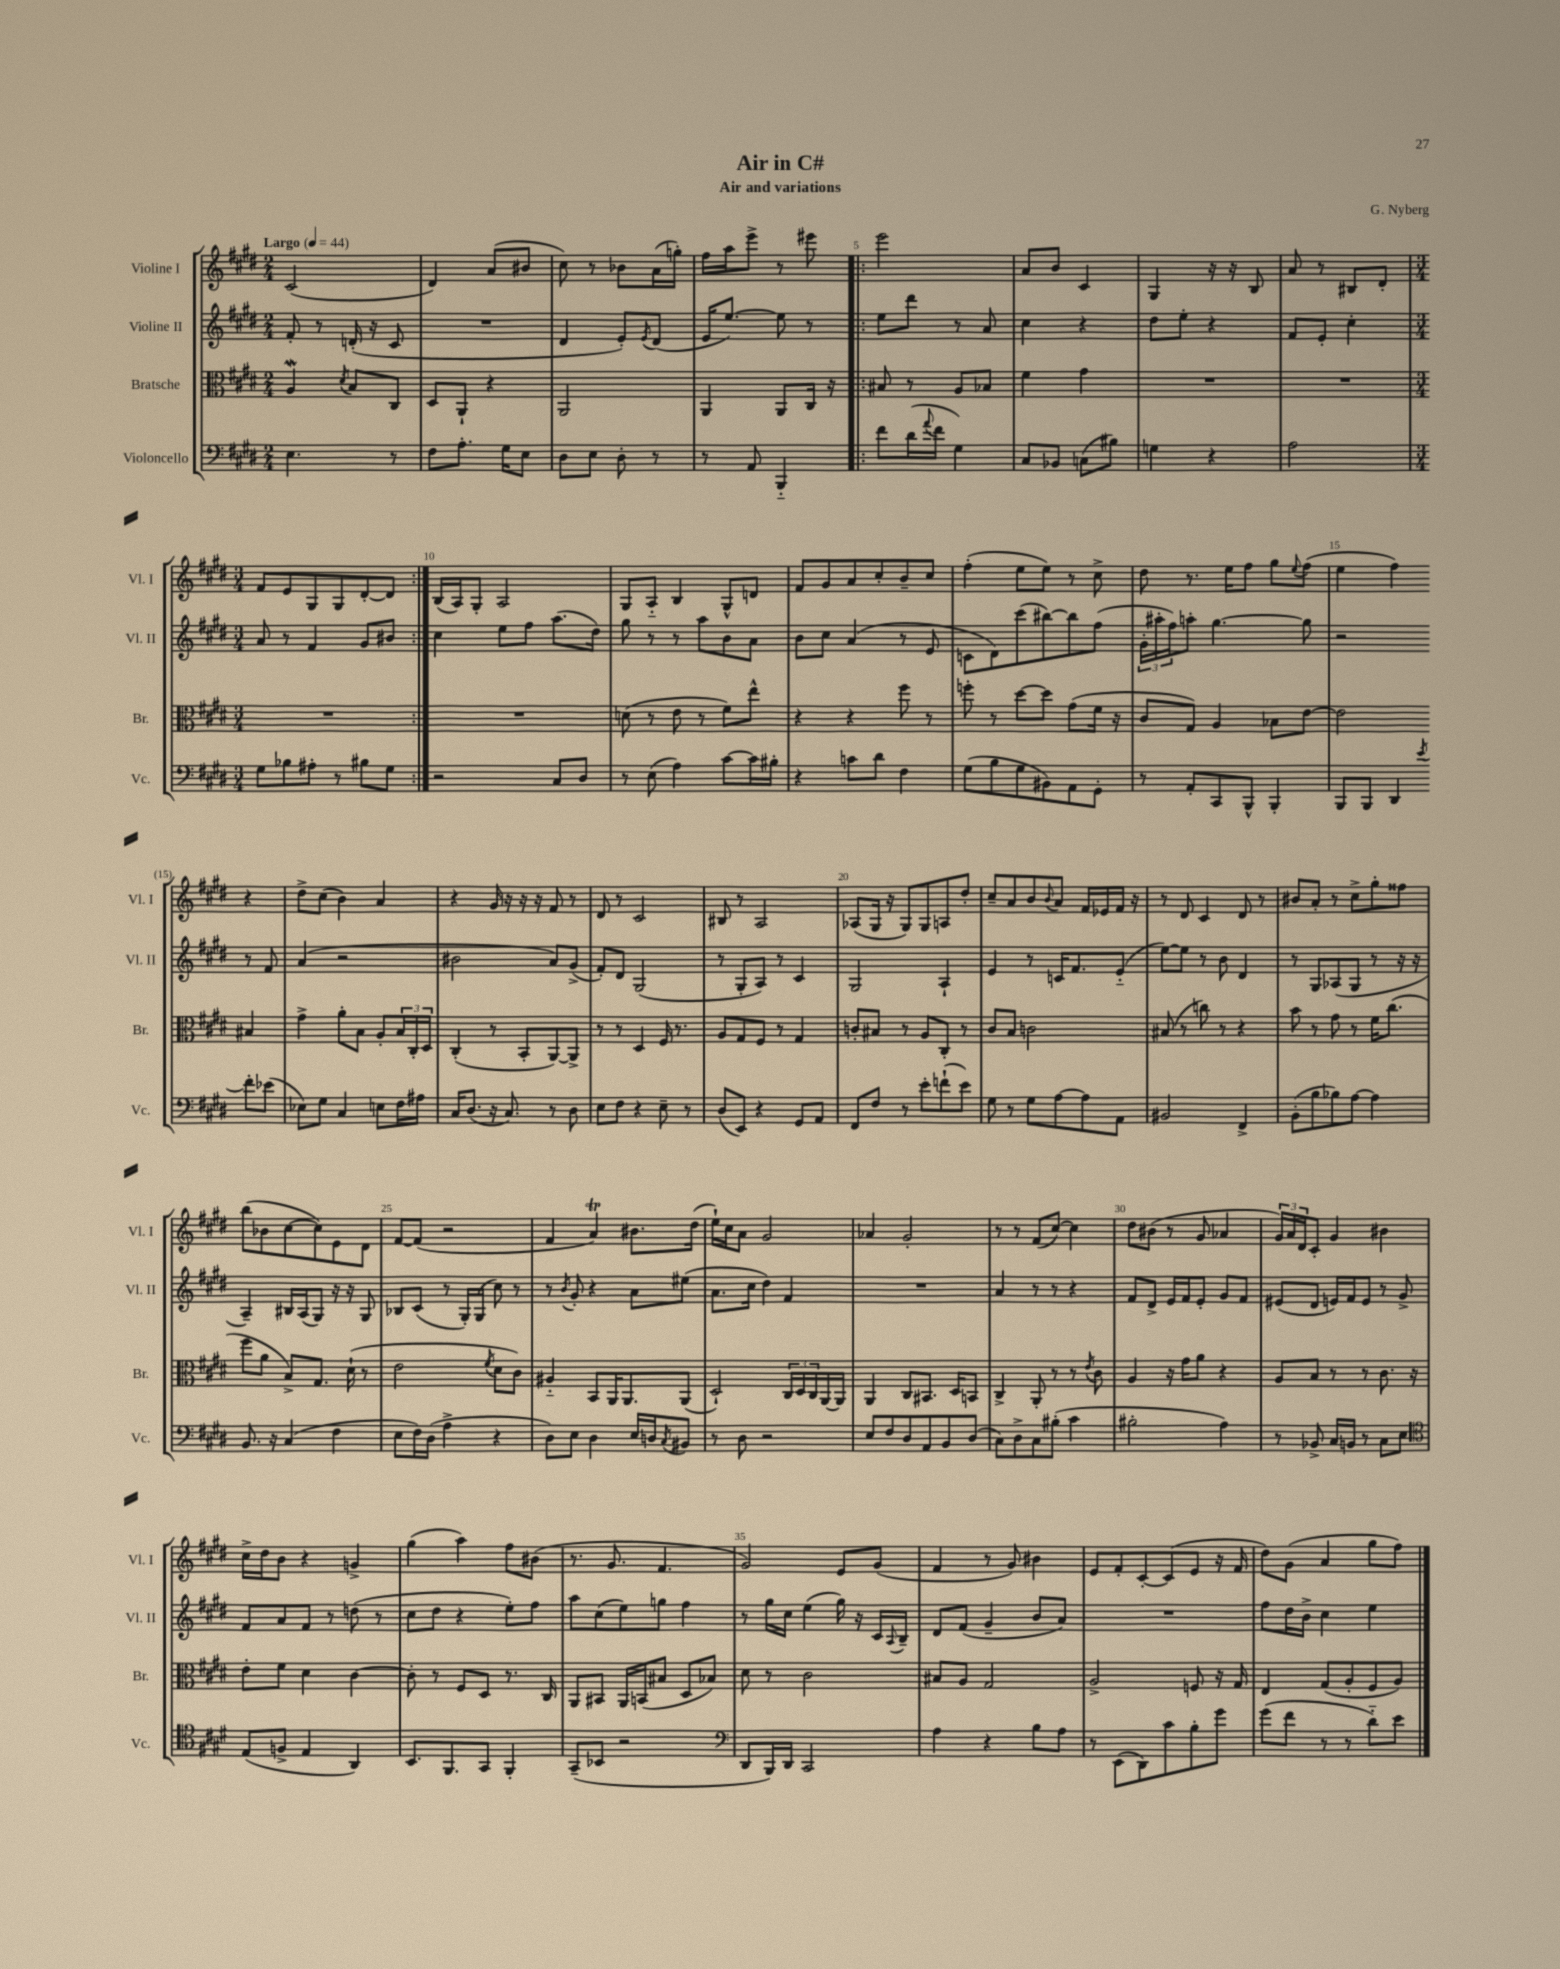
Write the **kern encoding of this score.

**kern	**kern	**kern	**kern
*staff4	*staff3	*staff2	*staff1
*clefF4	*clefC3	*clefG2	*clefG2
*k[f#c#g#d#]	*k[f#c#g#d#]	*k[f#c#g#d#]	*k[f#c#g#d#]
*M2/4	*M2/4	*M2/4	*M2/4
*MM44	*MM44	*MM44	*MM44
4.E	4A	8f#'	(2c#
.	.	8r	.
.	8qd#	.	.
.	8B	(16d'	.
.	.	16r	.
8r	8C#	8c#	.
=	=	=	=
8F#	8D#	2r	4d#)
8.A'	8AA`	.	.
.	4r	.	(8a
16G#	.	.	.
8E	.	.	8b#
=	=	=	=
8D#	2AA	4d#	8cc#)
8E	.	.	8r
8D#'	.	8e')	8b-
.	.	8qe	.
8r	.	(8d#	(16a
.	.	.	16gg')
=	=	=	=
8r	4AA	16e	16ff#
.	.	[8.ee)	16aa
8AA	.	.	8eee^
4BBB'~	8AA	8ee]	8r
.	16C#	8r	8eee#
.	16r	.	.
=!|:	=!|:	=!|:	=!|:
8f#	8B#	8ee	2eee
(16d#	8r	8ddd#	.
8qqa	.	.	.
16f#	.	.	.
4G#)	8A	8r	.
.	8B-	8a	.
=	=	=	=
8C#	4f#	4cc#	8a
8BB-	.	.	8b
(8C	4g#	4r	4c#
8B#)	.	.	.
=	=	=	=
4G	2r	8dd#	4G#
.	.	8ee'	.
4r	.	4r	16r
.	.	.	16r
.	.	.	8B
=	=	=	=
2A	2r	8f#	8a
.	.	8e'	8r
.	.	4cc#'	8B#
.	.	.	8d#'
=	=	=	=
*M3/4	*M3/4	*M3/4	*M3/4
8G#	2.r	8a	8f#
8B-	.	8r	8e
8A#'	.	4f#	8G#
8r	.	.	8G#
8B#	.	8g#	[8d#'
8G#	.	8b#	8d#]
=:|!	=:|!	=:|!	=:|!
2r	2.r	4cc#	(16B
.	.	.	16A)
.	.	.	8G#'
.	.	8ee	2A
.	.	8ff#	.
8C#	.	(8.aa	.
8D#	.	.	.
.	.	16dd#)	.
=	=	=	=
8r	(8d	8gg#	8G#
(8E	8r	8r	8A'~
4A)	8e	8r	4B
.	8r	8aa	.
[8c#	8f#)	8b	8G#^^
16c#]	8ee^^	8a	8d
16B#'	.	.	.
=	=	=	=
4r	4r	8b	8f#
.	.	8cc#	8g#
8c	4r	(4a	8a
8d#	.	.	8cc#'
4F#	8ff#	8r	8b~
.	8r	8e	8cc#
=	=	=	=
(8G#	8ff'	8c	(4ff#'
8B	8r	8d#)	.
8G#	[8dd#	(8ccc#	8ee
8BB#)	8dd#]	[8bb#)	8ee)
8AA	(8g#	8bb#]	8r
8GG#'	16f#	(8ff#	8cc#^
.	16r	.	.
=	=	=	=
8r	8c#	24g#'	8dd#
.	.	24aa#'	.
.	.	24ff#)	.
8AA'	8G#)	8aa'	8.r
8CC#	4A	[4.gg#	.
.	.	.	16ee
8BBB^^	.	.	8ff#
4BBB'	8B-	.	8gg#
.	.	.	8qqee
.	[8e	8gg#]	(8ff#
=	=	=	=
8BBB	2e]	2r	4ee
8BBB	.	.	.
4DD#	.	.	4ff#)
8qe	.	.	.
8f#'	4B#	8r	4r
(8e-	.	8f#	.
=	=	=	=
8E-)	4g#^	(4a	8dd#^
8G#	.	.	(8cc#
4C#	8a'	2r	4b)
.	8B	.	.
8E	8A'	.	4a
16F#	24B	.	.
.	24C#'	.	.
16A#	.	.	.
.	24D#	.	.
=	=	=	=
16C#	(4C#'	2b#	4r
(8.D#	.	.	.
16r	8r	.	16g#
8.C#)	.	.	16r
.	8BB'	.	16r
.	.	.	16r
8r	[8AA)	8a)	8f#
8D#	8AA^]	(8g#^	8r
=	=	=	=
8E	8r	8f#')	8d#
8F#	8r	8d#	8r
4r	4D#	(2G#	2c#
8E~	16F#	.	.
.	8.r	.	.
8r	.	.	.
=	=	=	=
(8D#	8A	8r	8B#
8EE)	8G#	8G#'	8r
4r	8F#	8A)	2A
.	8r	8r	.
8GG#	4G#	4c#	.
8AA	.	.	.
=	=	=	=
8FF#	8c'	2G#	(8A-
8F#	8B#	.	16G#
.	.	.	16r
8r	8r	.	8G#)
8e'	8A	.	8G#
(8f`	8C#'	4A`	8A
8e)	8r	.	8dd#'
=	=	=	=
8G#	8c#	4e	8cc#~
8r	8B	.	8a
8G#	2c	8r	8b
.	.	.	8qqb
[8A	.	16c	8a
.	.	8.f#	.
8A]	.	.	16f#
.	.	.	16e-
8AA	.	(8e'~	16f#
.	.	.	16r
=	=	=	=
2BB#	(8B#	[8ee)	8r
.	8r	8ee]	8d#
.	8cc)	8r	4c#
.	8r	8b	.
4FF#^	4r	4d#	8d#
.	.	.	8r
=	=	=	=
(8BB'	8b	8r	8b#
8B	8r	8G#	8a'
8B-)	8g#	(8A-	8r
[8A	8r	8G#	8cc#^
4A]	16f#	8r	8gg#'
.	(8.cc#	.	.
.	.	16r	8ff##
.	.	16r	.
=	=	=	=
8.BB	8ff#	4A~)	(8bb
.	8a	.	8b-
16r	.	.	.
(4C#	8B^)	16B#	[8cc#
.	.	(16A	.
.	8.G#	8G#)	8cc#])
4F#	.	16r	8e
.	(16d#`	16r	.
.	8r	8G#	8d#
=	=	=	=
8E	2e	8B-	[8f#
16F#)	.	(8c#	(8f#]
(16D#	.	.	.
4A^	.	8r	2r
.	.	16G#')	.
.	.	(16G#	.
.	8qf#	.	.
4r	8d#	8cc#)	.
.	8c#)	8r	.
=	=	=	=
8D#)	4A#'~	8r	4f#
.	.	8qb	.
8E	.	8g#'	.
4D#	8BB	4r	4a)
.	16AA	.	.
.	8.AA	.	.
16E	.	8a	8.b#
16D	.	.	.
8qC#	.	.	.
8BB#	(8AA	(8ee#	.
.	.	.	(16dd#
=	=	=	=
8r	2D#`)	8.a	16ee`)
.	.	.	16cc#
8D#	.	.	8a
.	.	16cc#	.
2r	.	4dd#)	2g#
.	24C#	4f#	.
.	24D#	.	.
.	24C#	.	.
.	[16AA	.	.
.	16AA]	.	.
=	=	=	=
8E	4AA	2.r	4a-
8F#	.	.	.
8D#	8C#	.	2g#'
8AA	8.BB#	.	.
8BB	.	.	.
.	16D#	.	.
(8D#	8BB	.	.
=	=	=	=
8C#)	4C#^	4a	8r
8D#^	.	.	8r
8C#	8AA'	8r	(8f#
(8B#'	8r	8r	[8cc#)
4c#	8r	4r	4cc#]
.	8qe	.	.
.	8c#	.	.
=	=	=	=
2B#'	4A	8f#	8dd#
.	.	8d#^	(8b#
.	16r	16e	8r
.	16g#	16f#	.
.	8a	8e'	8g#
4A)	4r	8g#	4a-
.	.	8f#	.
=	=	=	=
8r	8A	(8e#	24g#)
.	.	.	24a
.	.	.	24d#
8BB-^	8B	8d#	8c#'
16C#	8r	16e)	4g#
16BB	.	16f#	.
8r	8r	8e	.
8C#	8.c#	8r	4b#
8E	.	8g#^	.
.	16r	.	.
=	=	=	=
*clefC4	*	*	*
(8E	8e'	8f#	16cc#^
.	.	.	16dd#
8F^	8f#	8a	8b
4E	4d#	8f#	4r
.	.	8r	.
4AA)	[4c#	(8dd	4g^
.	.	8r	.
=	=	=	=
8.BB	8c#']	8cc#	(4gg#
.	8r	8dd#	.
8.FF#	.	.	.
.	8F#	4r	4aa)
8GG#	8D#	.	.
4FF#'	8.r	8ee')	8ff#
.	.	8ff#	(8b#
.	16C#	.	.
=	=	=	=
(8GG#~	8AA	8aa	8.r
8BB-	8BB#	(8cc#	.
.	.	.	8.g#
2r	16AA	8ee)	.
.	(16BB	.	.
.	8B#	8gg	4.f#
.	8D#	4ff#	.
.	8B-)	.	.
=	=	=	=
*clefF4	*	*	*
8DD#	8d#	8r	2g#)
16BBB)	8r	16gg#	.
16DD#	.	16cc#	.
2CC#	2c#	(4ee	.
.	.	16gg#)	8e
.	.	16r	.
.	.	16c#	(8g#
.	.	8qqA	.
.	.	16B~	.
=	=	=	=
4A	8B#	8d#	4f#
.	8A	(8f#	.
4r	2G#	4g#~	8r
.	.	.	8g#)
8B	.	8b	4b#
8A	.	8a)	.
=	=	=	=
8r	2A^	2.r	8e
(8EE	.	.	8f#'
8DD#)	.	.	[8c#'
8c#	.	.	(8c#]
8B'	8F	.	8e
8g#	16r	.	16r
.	16G#	.	16f#
=	=	=	=
(8g#	4E	8ff#	8dd#)
8f#	.	16dd#	(8g#
.	.	16b^	.
8r	(8G#	4cc#	4a
8r	8A'	.	.
8d#'~)	8F#	4ee	8gg#
8e	8A)	.	8ff#)
==	==	==	==
*-	*-	*-	*-
